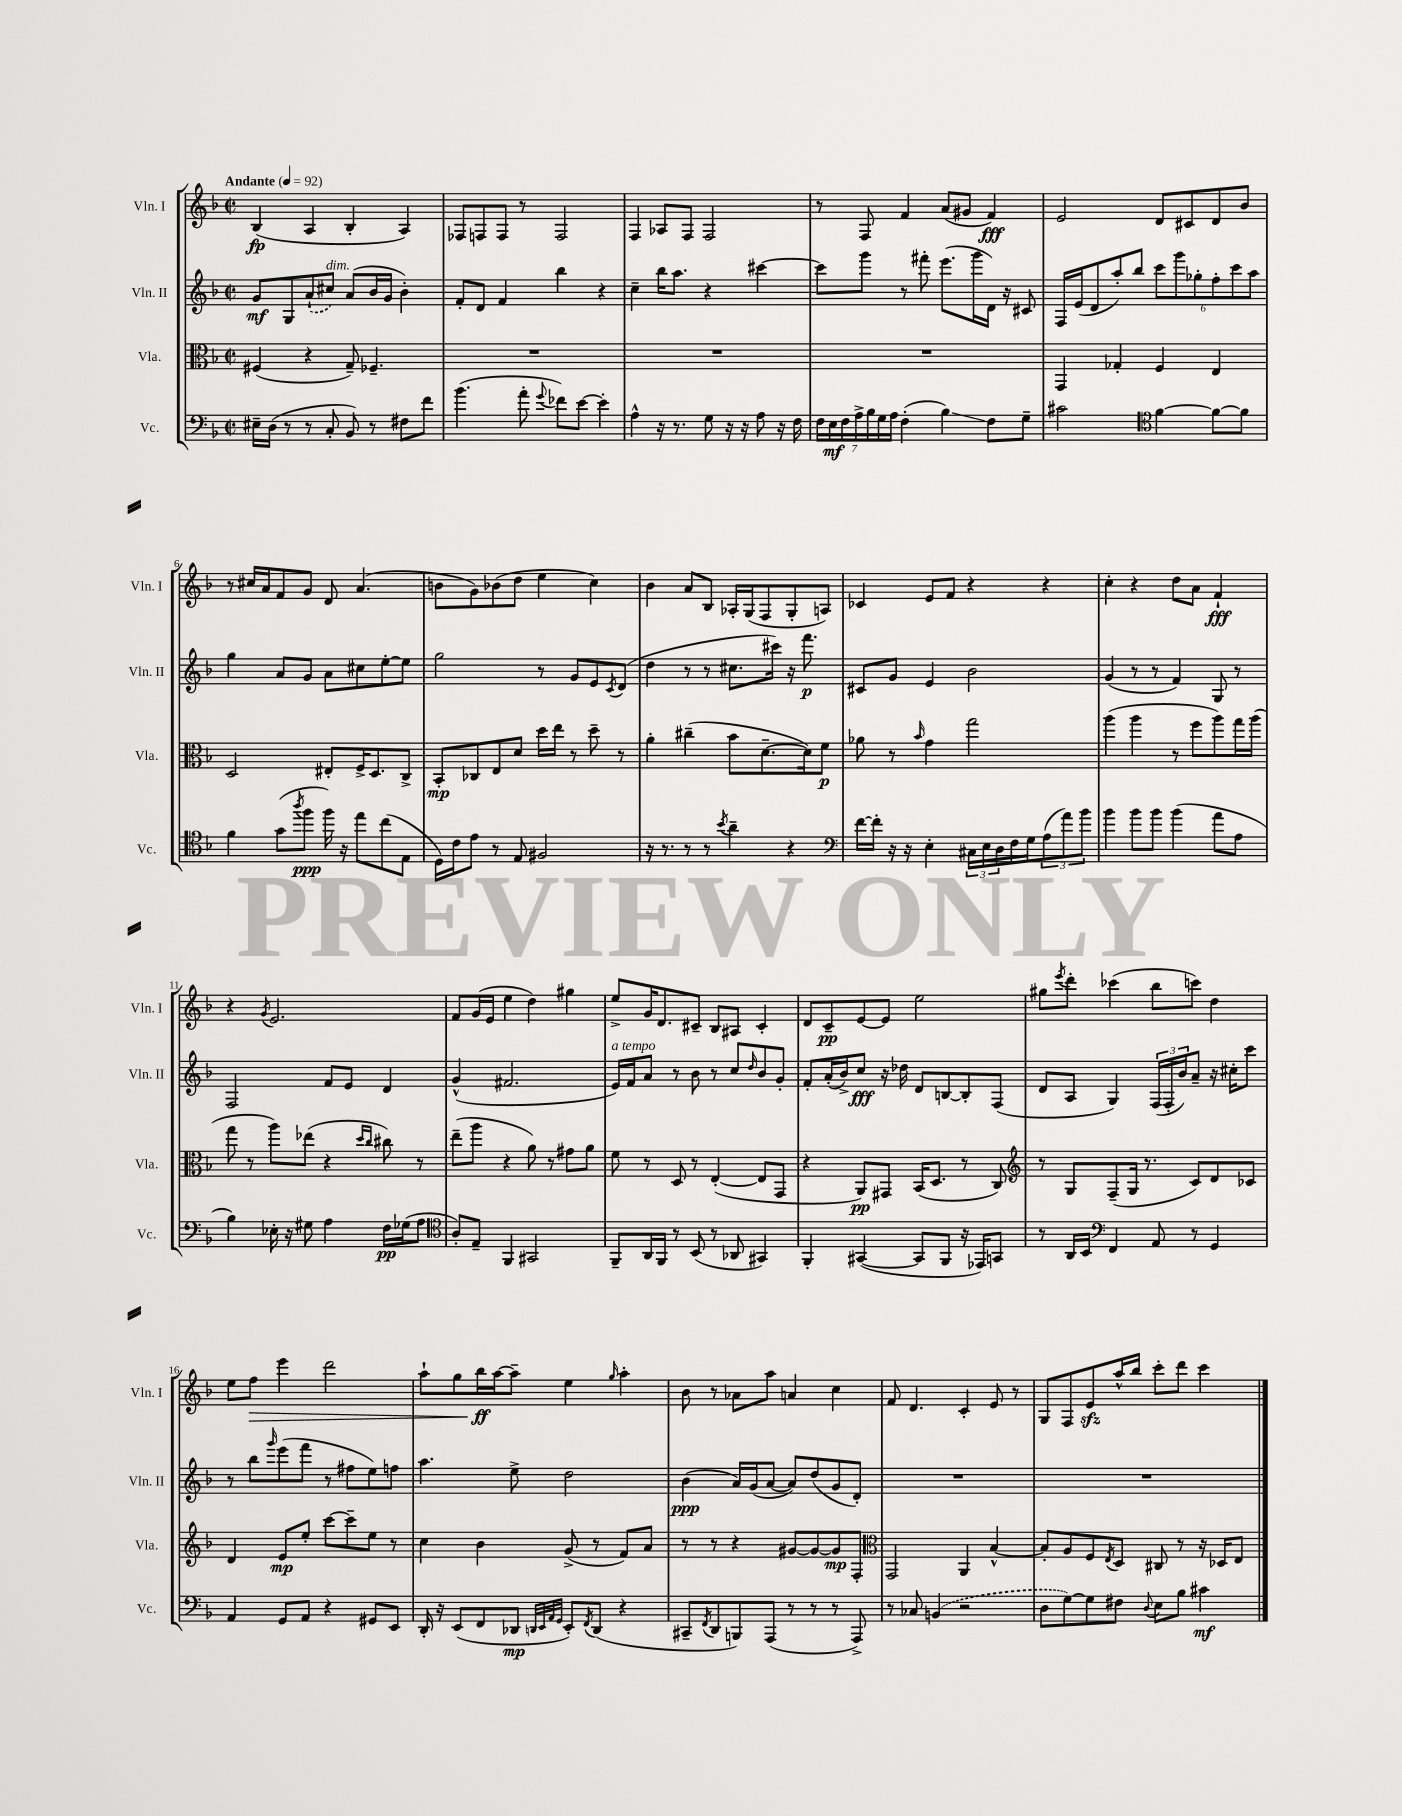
<<
\new StaffGroup <<
\new Staff = "s0" \with { instrumentName = "Vln. I" shortInstrumentName = "Vln. I" } {
    \clef treble \key f \major \defaultTimeSignature \time 2/2 \tempo "Andante" 4 = 92
    bes4\fp( a4 bes4-. a4) |
    fes8 f8 f8 r8 f2 |
    f4 aes8 f8 f2 |
    r8 f8 f'4 a'8( gis'8 f'4\fff) |
    e'2 d'8 cis'8 d'8 bes'8 |
    r8 cis''16 a'16 f'8 g'8 d'8 a'4.( |
    b'8 g'8) bes'8( d''8 e''4 c''4) |
    bes'4 a'8 bes8 aes16-. g16( f8 g8-. a8) |
    ces'4 e'8 f'8 r4 r4 |
    c''4-. r4 d''8 a'8 f'4-!\fff |
    r4 \acciaccatura { g'8 } e'2. |
    f'8 g'16( e'16 e''4 d''4) gis''4 |
    e''8-> g'16 d'8. cis'8-- bes8 ais8 cis'4-. |
    d'8 c'8--\pp e'8~ e'8 e''2 |
    gis''8 \acciaccatura { e'''8 } d'''8-. ces'''4( bes''8 c'''8) d''4 |
    e''8 f''8\> e'''4 d'''2 |
    a''8-! g''8 bes''16\ff\! a''16~ a''8-- e''4 \grace { g''16 } a''4-. |
    bes'8 r8 aes'8 a''8 a'4 c''4 |
    f'8 d'4. c'4-. e'8 r8 |
    g8 f8 e'8\sfz a''16-^ bes''16 c'''8-. d'''8 c'''4 \bar "|." |
}
\new Staff = "s1" \with { instrumentName = "Vln. II" shortInstrumentName = "Vln. II" } {
    \clef treble \key f \major \defaultTimeSignature \time 2/2
    g'8\mf g8 \once \slurDashed a'8-!( cis''8^\markup { \italic "dim." }) a'8( bes'16 g'16 bes'4-.) |
    f'8-. d'8 f'4 bes''4 r4 |
    c''4-- bes''16 a''8. r4 cis'''4~ |
    cis'''8 g'''8 r8 fis'''8-. e'''8.( g'''16 d'16) r16 cis'8 |
    f16 e'16( d'8 a''8-.) bes''8 \tuplet 6/4 { c'''8 g'''8 ges''8-. f''8-. c'''8 a''8 } |
    g''4 a'8 g'8 a'8 cis''8 e''8~-. e''8 |
    g''2 r8 g'8 e'8 \acciaccatura { c'8 } d'8( |
    d''4 r8 r8 cis''8. cis'''16) r16 f'''8.\p |
    cis'8 g'8 e'4 bes'2 |
    g'4( r8 r8 f'4) g8 r8 |
    f2 f'8 e'8 d'4 |
    g'4-^( fis'2. |
    e'16^\markup { \italic "a tempo" }) f'16 a'8 r8 bes'8 r8 c''8 \grace { d''16 } bes'8 g'8-. |
    f'8-. a'16-.( bes'16->) c''8\fff r16 des''16 d'8 b8~ b8-. f8( |
    d'8 a8 g4) \tuplet 3/2 { f16( f16-. bes'16) } a'8-- r16 cis''16-. c'''8 |
    r8 bes''8 \grace { g'''16 } e'''8( f'''8 r8 fis''8 e''8) f''8 |
    a''4. e''8-> d''2 |
    bes'4\ppp( a'16) g'16( a'8~ a'8) d''8( g'8 d'8-.) |
    R1 |
    R1 \bar "|." |
}
\new Staff = "s2" \with { instrumentName = "Vla." shortInstrumentName = "Vla." } {
    \clef alto \key f \major \defaultTimeSignature \time 2/2
    fis4( r4 g8--) fes4.-- |
    R1 |
    R1 |
    R1 |
    g,4 ges4-. f4 e4 |
    d2 eis8-. f16-> d8. c8-> |
    bes,8-.\mp ces8 e8 d'8 d''16 e''16 r8 d''8-- r8 |
    a'4-. cis''4--( bes'8 d'8.~-- d'16) f'8\p |
    aes'8 r8 \grace { bes'16 } g'4 g''2 |
    a''4( a''4 r8 f''8 a''8) g''16 a''16( |
    g''8 r8 a''8) ees''8( r4 \grace { d''16 c''16 } cis''8) r8 |
    e''8--( a''8 r4 a'8) r8 gis'8 a'8 |
    f'8 r8 d8 r8 e4~-.( e8 g,8 |
    r4 a,8\pp) gis,8 bes,16( d8. r8 c8) |
    \clef treble r8 g8 f8--( g16 r8. c'8) d'8 ces'8 |
    d'4 e'8\mp e''8-. c'''8~ c'''8-- e''8 r8 |
    c''4 bes'4 g'8->( r8 f'8) a'8 |
    r8 r8 r4 gis'8~ gis'8~ gis'8\mp f8-. |
    \clef alto g,2 a,4 bes4~-^ |
    bes8-. a8 f8 \acciaccatura { e8 } d8 cis8 r8 r16 des16 e8 \bar "|." |
}
\new Staff = "s3" \with { instrumentName = "Vc." shortInstrumentName = "Vc." } {
    \clef bass \key f \major \defaultTimeSignature \time 2/2
    eis16-- d16( r8 r8 c8-. bes,8) r8 fis8 f'8 |
    bes'4.( a'8-. \appoggiatura { g'8 } fes'8) e'8~ e'4-. |
    a4-^ r16 r8. g8 r16 r16 a8 r16 f16 |
    \tuplet 7/4 { f16 e16\mf f16 a16-> bes16 g16 a16 } f4-.( bes4\glissando) f8 g8-- |
    cis'2 \clef tenor f'4~ f'8~ f'8 |
    f'4 g'8( \acciaccatura { a''8 } f''8\ppp f''16) r16 e''8 c''8( e8 |
    d16) c'16 e'8 r8 e8 fis2 |
    r16 r8. r8 r8 \acciaccatura { bes'8 } a'4-- r4 |
    \clef bass f'16~ f'16-. r16 r16 e4-. \tuplet 3/2 { cis16 e16 d16 } f16 g16 \tuplet 3/2 { a8( a'8) bes'8 } |
    bes'4 bes'8 bes'8 bes'4( a'8 a8 |
    bes4) ees16-. r16 gis8 a4 f16\pp ges16( a8 |
    \clef tenor a8-.) e8-- f,4 gis,2 |
    f,8-- a,16 f,16 r8 bes,8( r8 aes,8 gis,4) |
    f,4-. gis,4~( gis,8 f,8 r16 ees,16) g,8 |
    r8 a,16 bes,16 \clef bass f,4 a,8 r8 g,4 |
    a,4 g,8 a,8 r4 gis,8 e,8 |
    d,16-. r16 e,8( f,8 des,8\mp \grace { d,32 e,32 a,32 g,32 } e,8-.) \acciaccatura { f,8 } d,8( r4 |
    cis,8-- \acciaccatura { f,8 } d,8 b,,8) a,,8( r8 r8 r8 a,,8->) |
    r8 ces8 \once \slurDashed b,4( r2 |
    d8 g8~) g8 fis8 \appoggiatura { d8 } e8 bes8 cis'4\mf \bar "|." |
}
>>
>>
